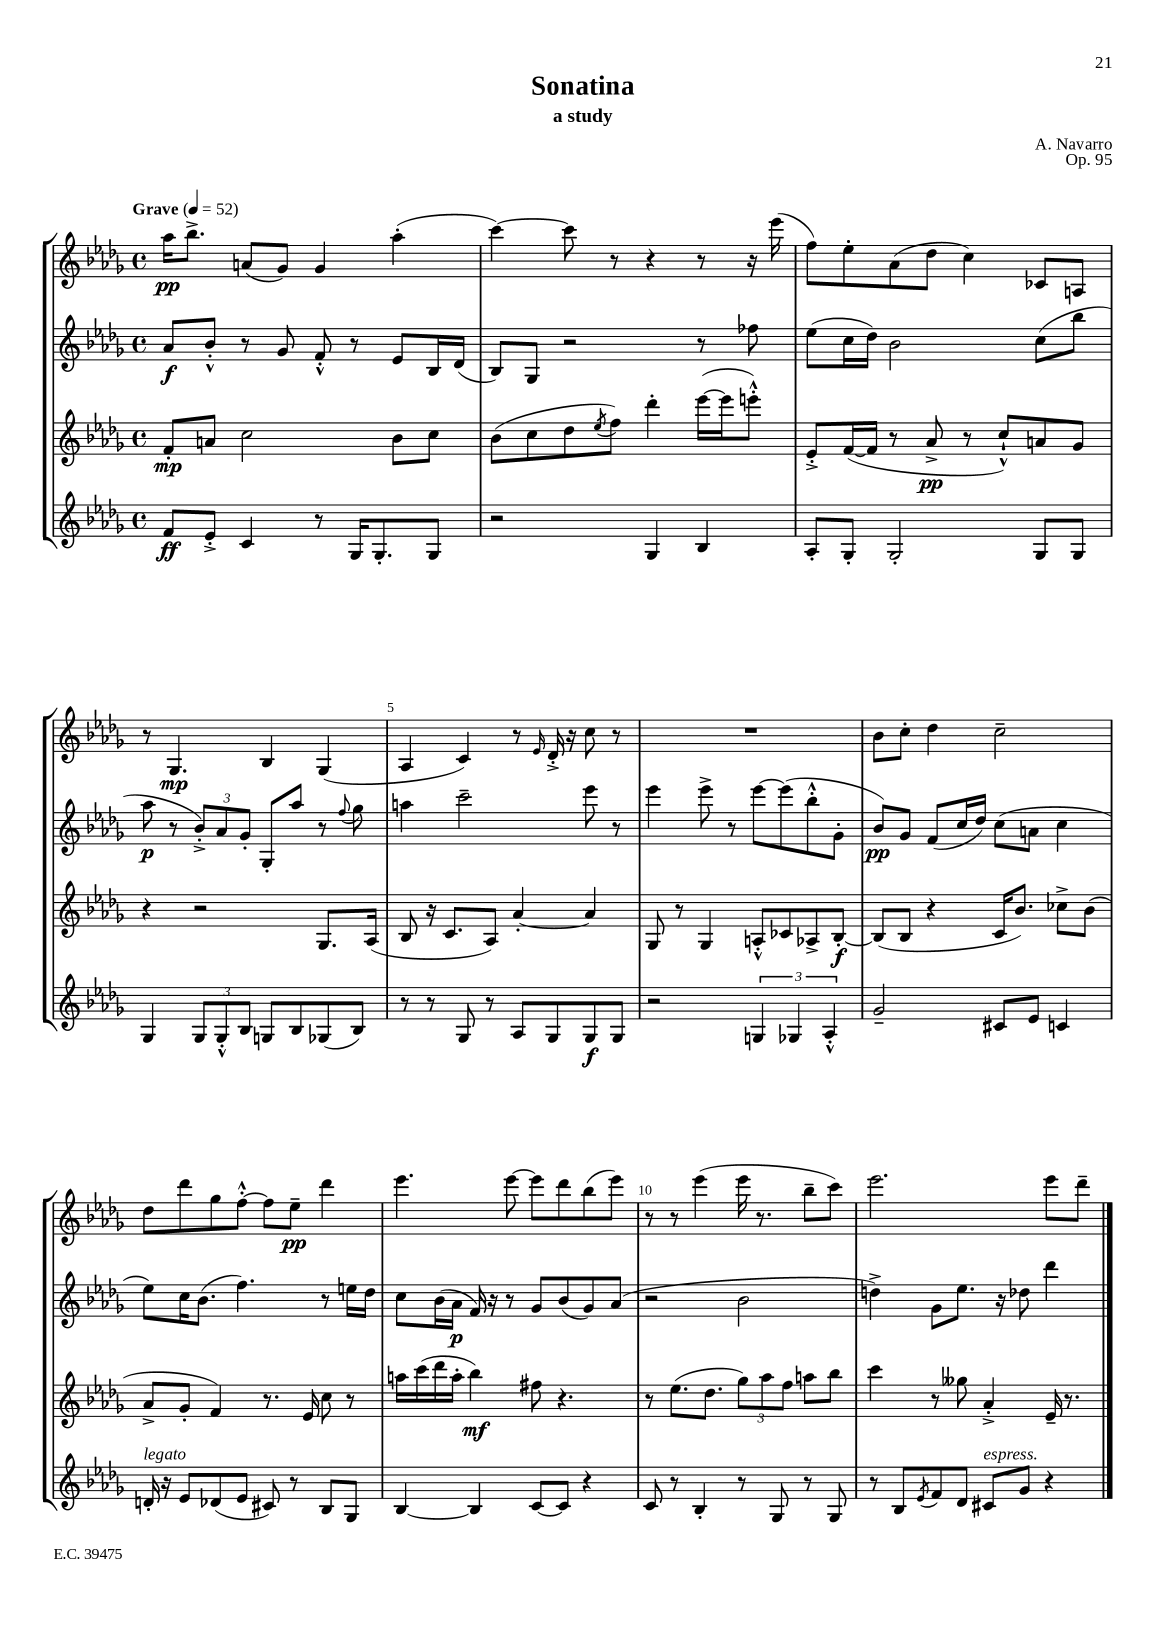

**kern	**dynam	**kern	**dynam	**kern	**dynam	**kern	**dynam
*part4	*part4	*part3	*part3	*part2	*part2	*part1	*part1
*staff4	*staff4	*staff3	*staff3	*staff2	*staff2	*staff1	*staff1
*clefG2	*	*clefG2	*	*clefG2	*	*clefG2	*
*k[b-e-a-d-g-]	*	*k[b-e-a-d-g-]	*	*k[b-e-a-d-g-]	*	*k[b-e-a-d-g-]	*
*M4/4	*	*M4/4	*	*M4/4	*	*M4/4	*
*met(c)	*	*met(c)	*	*met(c)	*	*met(c)	*
*MM52	*	*MM52	*	*MM52	*	*MM52	*
=1	=1	=1	=1	=1	=1	=1	=1
!	!	!	!	!	!	!LO:TX:a:B:t=Grave	!
8f/L	ff	8f'/L	mp	8a-/L	f	16aa-\KL	pp
.	.	.	.	.	.	8.bb-^\J	.
8e-'^/J	.	8an/J	.	8b-'^^/J	.	.	.
4c/	.	2cc\	.	8r	.	(8an/L	.
.	.	.	.	8g-/	.	8g-/J)	.
8r	.	.	.	8f'^^/	.	4g-/	.
16G-/KL	.	.	.	8r	.	.	.
8.G-'/	.	.	.	.	.	.	.
.	.	8b-\L	.	8e-/L	.	(4aa-'\	.
8G-/J	.	8cc\J	.	16B-/L	.	.	.
.	.	.	.	(16d-/JJ	.	.	.
=2	=2	=2	=2	=2	=2	=2	=2
2r	.	(8b-\L	.	8B-/L)	.	[4ccc\)	.
.	.	8cc\	.	8G-/J	.	.	.
.	.	8dd-\	.	2r	.	8ccc\]	.
.	.	8qee-/	.	.	.	.	.
.	.	8ff\J)	.	.	.	8r	.
4G-/	.	4ddd-'\	.	.	.	4r	.
4B-/	.	([16eee-\LL	.	8r	.	8r	.
.	.	16eee-\J]	.	.	.	.	.
.	.	8eeen'^^\J)	.	8ff-X\	.	16r	.
.	.	.	.	.	.	(16eee-\	.
=3	=3	=3	=3	=3	=3	=3	=3
8A-'/L	.	8e-'^/L	.	(8ee-\L	.	8ff\L)	.
8G-'/J	.	([16f/L	.	16cc\L	.	8ee-'\	.
.	.	16f/JJ]	.	16dd-\JJ)	.	.	.
2G-'/	.	8r	.	2b-\	.	(8a-\	.
.	.	8a-^/	pp	.	.	8dd-\J	.
.	.	8r	.	.	.	4cc\)	.
.	.	8cc`^^/L)	.	.	.	.	.
8G-/L	.	8an/	.	(8cc\L	.	8c-X/L	.
8G-/J	.	8g-/J	.	8bb-\J	.	8An/J	.
!!LO:LB:g=z
=4	=4	=4	=4	=4	=4	=4	=4
4G-/	.	4r	.	8aa-\	p	8r	.
.	.	.	.	8r	.	4.G-/	mp
12G-/L	.	2r	.	12b-'^/L)	.	.	.
12G-'^^/	.	.	.	12a-/	.	.	.
12B-/J	.	.	.	12g-'/J	.	.	.
8Gn/L	.	.	.	8G-'/L	.	4B-/	.
8B-/	.	.	.	8aa-/J	.	.	.
(8G-X/	.	8.G-/L	.	8r	.	(4G-/	.
.	.	.	.	8qqff/	.	.	.
8B-/J)	.	.	.	8gg-\	.	.	.
.	.	(16A-/Jk	.	.	.	.	.
=5	=5	=5	=5	=5	=5	=5	=5
8r	.	8B-/	.	4aan\	.	4A-/	.
8r	.	16r	.	.	.	.	.
.	.	8.c/L	.	.	.	.	.
8G-/	.	.	.	2ccc~\	.	4c/)	.
8r	.	8A-/J)	.	.	.	.	.
8A-/L	.	[4a-'/	.	.	.	8r	.
.	.	.	.	.	.	16qqe-/	.
8G-/	.	.	.	.	.	16d-'^/	.
.	.	.	.	.	.	16r	.
8G-/	f	4a-/]	.	8eee-\	.	8cc\	.
8G-/J	.	.	.	8r	.	8r	.
=6	=6	=6	=6	=6	=6	=6	=6
2r	.	8G-/	.	4eee-\	.	1r	.
.	.	8r	.	.	.	.	.
.	.	4G-/	.	8eee-^\	.	.	.
.	.	.	.	8r	.	.	.
6Gn/	.	8An'^^/L	.	[8eee-\L	.	.	.
.	.	8c-X/	.	(8eee-\]	.	.	.
6G-X/	.	.	.	.	.	.	.
.	.	8A-X^/	.	8bb-'^^\	.	.	.
6A-'^^/	.	.	.	.	.	.	.
.	.	[8B-'/J	f	8g-'\J	.	.	.
=7	=7	=7	=7	=7	=7	=7	=7
2g-~/	.	(8B-/L]	.	8b-/L)	pp	8b-\L	.
.	.	8B-/J	.	8g-/J	.	8cc'\J	.
.	.	4r	.	(8f/L	.	4dd-\	.
.	.	.	.	16cc/L	.	.	.
.	.	.	.	16dd-/JJ)	.	.	.
8c#X/L	.	16c/KL	.	(8cc\L	.	2cc~\	.
.	.	8.b-/J)	.	.	.	.	.
8e-/J	.	.	.	8an\J	.	.	.
4cn/	.	8cc-X^\L	.	4cc\	.	.	.
.	.	(8b-\J	.	.	.	.	.
!!LO:LB:g=z
=8	=8	=8	=8	=8	=8	=8	=8
!LO:TX:a:i:t=legato	!	!	!	!	!	!	!
16dn'/	.	8a-^/L	.	8ee-\L)	.	8dd-\L	.
16r	.	.	.	.	.	.	.
8e-/L	.	8g-'/J	.	16cc\K	.	8ddd-\	.
.	.	.	.	(8.b-\J	.	.	.
(8d-X/	.	4f/)	.	.	.	8gg-\	.
8e-/J	.	.	.	4.ff\)	.	[8ff'^^\J	.
8c#X/)	.	8.r	.	.	.	8ff\L]	.
8r	.	.	.	.	.	8ee-~\J	pp
.	.	16e-/	.	.	.	.	.
8B-/L	.	8cc\	.	8r	.	4ddd-\	.
8G-/J	.	8r	.	16een\LL	.	.	.
.	.	.	.	16dd-\JJ	.	.	.
=9	=9	=9	=9	=9	=9	=9	=9
[4B-/	.	16aan\LL	.	8cc\L	.	4.eee-\	.
.	.	(16ccc\	.	.	.	.	.
.	.	16ddd-\	.	(16b-\L	.	.	.
.	.	16aa'\JJ	.	16a-\JJ	p	.	.
4B-/]	.	4bb-\)	mf	16f/)	.	.	.
.	.	.	.	16r	.	.	.
.	.	.	.	8r	.	[8eee-\	.
[8c/L	.	8ff#X\	.	8g-/L	.	8eee-\L]	.
8c/J]	.	4.r	.	(8b-/	.	8ddd-\	.
4r	.	.	.	8g-/)	.	(8bb-\	.
.	.	.	.	(8a-/J	.	8eee-\J)	.
=10	=10	=10	=10	=10	=10	=10	=10
8c/	.	8r	.	2r	.	8r	.
8r	.	(8.ee-\L	.	.	.	8r	.
4B-'/	.	.	.	.	.	(4eee-\	.
.	.	8.dd-\J	.	.	.	.	.
8r	.	12gg-\L)	.	2b-\	.	16eee-\	.
.	.	.	.	.	.	8.r	.
.	.	12aa-\	.	.	.	.	.
8G-/	.	.	.	.	.	.	.
.	.	12ff\J	.	.	.	.	.
8r	.	8aan\L	.	.	.	8bb-~\L	.
8G-/	.	8bb-\J	.	.	.	8ccc\J)	.
=11	=11	=11	=11	=11	=11	=11	=11
8r	.	4ccc\	.	4ddn^\)	.	2.eee-\	.
8B-/L	.	.	.	.	.	.	.
8qe-/	.	.	.	.	.	.	.
8f/	.	8r	.	8g-\L	.	.	.
8d-/J	.	8gg--X\	.	8.ee-\J	.	.	.
!LO:TX:a:i:t=espress.	!	!	!	!	!	!	!
8c#X/L	.	4a-'^/	.	.	.	.	.
.	.	.	.	16r	.	.	.
8g-/J	.	.	.	8dd-X\	.	.	.
4r	.	16e-~/	.	4ddd-\	.	8eee-\L	.
.	.	8.r	.	.	.	.	.
.	.	.	.	.	.	8ddd-~\J	.
==	==	==	==	==	==	==	==
*-	*-	*-	*-	*-	*-	*-	*-
